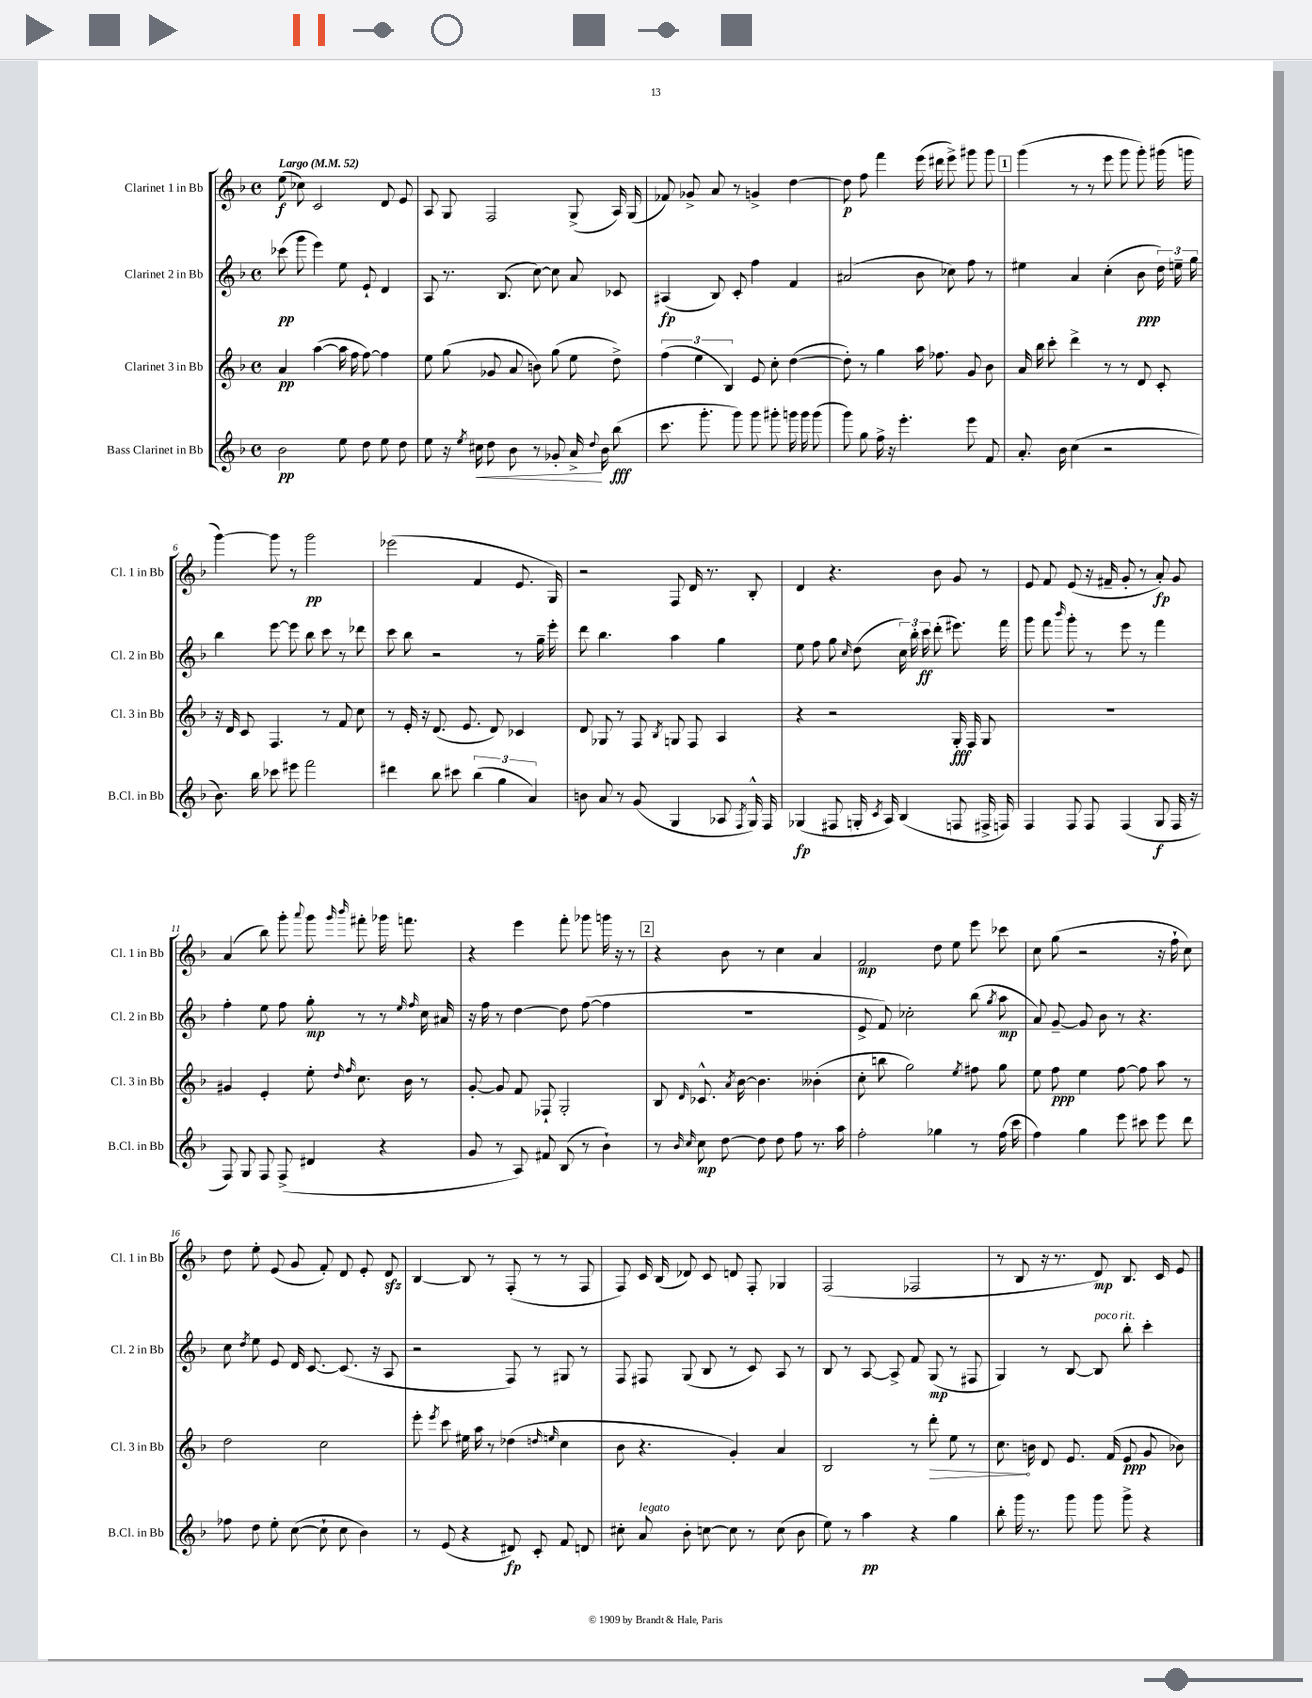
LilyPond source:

<<
\new StaffGroup <<
\new Staff = "s0" \with { instrumentName = "Clarinet 1 in Bb" shortInstrumentName = "Cl. 1 in Bb" } {
    \clef treble \key f \major \defaultTimeSignature \time 4/4 \tempo "Largo" 4 = 52
    \autoBeamOff e''8\f( ces''8) c'2 d'8 e'8 |
    a8 g8 f2 g8->( a16) g16( |
    fes'8) ges'8-> a'8 r8 g'4-> d''4~ |
    d''8\p f''8 f'''4 e'''16( dis'''16 e'''8->) gis'''8 gis'''8 |
    \mark \markup { \box "1" } g'''4( r8 r8 e'''8 g'''8 g'''8-.) gis'''16( g'''16 |
    g'''4~) g'''8 r8 g'''2\pp |
    ees'''2( f'4 e'8. g16) |
    r2 f8 d'16 r8. bes8-. |
    d'4 r4. bes'8 g'8 r8 |
    e'8 f'8 e'8( r16 fis'16-- g'8-. r8 a'8-.\fp) g'8 |
    a'4( bes''8) g'''8-. \appoggiatura { a'''8 } g'''8 \grace { g'''16 bes'''16 } fis'''8-. ges'''16 f'''8. |
    r4 e'''4 f'''8-. ges'''8 g'''16 r16 r8 |
    \mark \markup { \box "2" } r4 bes'8 r8 c''4 a'4 |
    f'2\mp d''8 e''8 e'''8 ces'''8 |
    c''8 g''8( r2 r16 f''16-! c''8) |
    d''8 e''8-. e'8( g'8 f'8-.) d'8 e'8-. d'8\sfz |
    bes4~ bes8 r8 f8-.( r8 r8 f8 |
    f8) c'16 bes16( des'8) c'8 d'8 f8-. ges4 |
    f2( fes2 |
    r8 bes8 r16 r8. d'8\mp) bes8. c'16 e'8 \bar "|." |
}
\new Staff = "s1" \with { instrumentName = "Clarinet 2 in Bb" shortInstrumentName = "Cl. 2 in Bb" } {
    \clef treble \key f \major \defaultTimeSignature \time 4/4
    \autoBeamOff ces'''8\pp( g'''8 e'''4) e''8 e'8-! d'4 |
    a8 r8. bes8.( c''8~) c''8 a'8 ces'8 |
    ais4\fp( bes8) c'8-. f''4 f'4 |
    ais'2( bes'8 ces''8) f''8 r8 |
    \mark \markup { \box "1" } eis''4 a'4 c''4-.( bes'8\ppp \tuplet 3/2 { d''16) e''16-- g''16 } |
    bes''4 e'''8~ e'''8 bes''8 c'''8 r8 des'''8 |
    c'''8 bes''8 r2 r8 g''16-- e'''16-. |
    d'''8 bes''4. a''4 g''4 |
    e''8 f''8 g''8 \grace { c''16 } d''8( \tuplet 3/2 { c''16) bes''16-. c'''16\ff } d'''8-.( eis'''8.) f'''16 |
    g'''8 f'''8 \grace { bes'''16 } g'''8-. r8 e'''8 r8 f'''4 |
    f''4-. e''8 f''8 g''8-.\mp r8 r8 \grace { e''16 f''16 } c''16 ais'16 |
    r16 f''16 r8 d''4~ d''8 f''8~( f''4 |
    \mark \markup { \box "2" } R1 |
    e'8-> f'8) ces''2-. bes''8( \acciaccatura { g''8 } a''8\mp |
    a'8) g'8~-- g'8 bes'8 r8 r4. |
    c''8 \acciaccatura { d''8 } e''8 e'8 d'16 c'8.~ c'8.( r16 a8 |
    r2 f8) r8 gis8 r8 |
    f8 fis8 g8( bes8 r8 c'8) a8 r8 |
    bes8 r8 a8~ a8-> f'8 g8\mp( r8 fis8 |
    g4) r8 bes8~ bes8^\markup { \italic "poco rit." } bes''8-. c'''4-. \bar "|." |
}
\new Staff = "s2" \with { instrumentName = "Clarinet 3 in Bb" shortInstrumentName = "Cl. 3 in Bb" } {
    \clef treble \key f \major \defaultTimeSignature \time 4/4
    \autoBeamOff a'4\pp a''4~( a''16 f''16 f''8~) f''4 |
    e''8 g''8( ges'8 a'8 b'8) g''8( e''8 d''8->) |
    \tuplet 3/2 { f''4( e''4 bes4) } e'8 c''8-. d''4~( |
    d''8-.) r8 g''4 a''16 fes''8. g'8 bes'8 |
    \mark \markup { \box "1" } a'16 bes''16 c'''8-. d'''4-> r8 r8 d'8 c'8-. |
    r16 d'16 c'8 f4. r8 f'8 c''8 |
    r8 e'16-. r16 d'8.( e'8. d'8) ces'4 |
    d'8 ges8 r8 f8 \acciaccatura { bes8 } g8 f8 a4 |
    r4 r2 g16-.\fff f16 g8 |
    R1 |
    gis'4 e'4-. e''8-. \grace { d''16 f''16 } c''8. bes'16 r8 |
    g'8~-. g'8 f'8 fes8-! g2-. |
    \mark \markup { \box "2" } bes8 \grace { d'16 } ces'8.-^ \acciaccatura { a'8 } bes'16~ bes'4. beses'4-.( |
    c''8-. b''8 g''2) \acciaccatura { e''8 } fis''8 g''8 |
    e''8 f''8\ppp e''4 f''8~ f''8 a''8 r8 |
    d''2 c''2 |
    e'''8-. \acciaccatura { e'''8 } c'''8 eis''16 a''16 r8 des''4( \grace { d''16 e''16 } c''4 |
    bes'8 r4. g'4-.) a'4 |
    bes2 r8 \once \override Hairpin.circled-tip = ##t d'''8-.\> e''8 r8 |
    c''8.\! b'16 d'8 e'8. f'16( e'8\ppp g'8 bes'8) \bar "|." |
}
\new Staff = "s3" \with { instrumentName = "Bass Clarinet in Bb" shortInstrumentName = "B.Cl. in Bb" } {
    \clef treble \key f \major \defaultTimeSignature \time 4/4
    \autoBeamOff bes'2\pp e''8 d''8 e''8 d''8 |
    e''8 r16 \acciaccatura { e''8 } cis''16\< d''8 bes'8 r8 ges'8-. a'16->\! \appoggiatura { d''8 } bes'16 bes''8\fff( |
    c'''8. g'''8.-. g'''8) g'''8 gis'''8-. g'''16 g'''16 g'''8( |
    g'''8) g''8 f''16-> r16 e'''4.-. e'''8 f'8 |
    \mark \markup { \box "1" } a'8.-. bes'16 c''4( r2 |
    bes'8.) bes''16 ces'''8 eis'''8 f'''2 |
    dis'''4 bes''8 cis'''8 \tuplet 3/2 { bes''4( g''4 a'4) } |
    b'8 a'8 r8 g'8( g4 aes8 \acciaccatura { f8 } g16-^) f16 |
    ges4\fp( fis8 g16-. \acciaccatura { c'8 } a16) bes4( f8 fis16-> f16) |
    f4 f8 f8 f4( g8\f f16 r16 |
    f8) g8 f8 f8->( dis'4 r4 |
    g'8 r8 a8) fis'8 bes8( r8 bes'4-!) |
    \mark \markup { \box "2" } r8 \grace { bes'16 c''16 } c''8\mp d''8~ d''8 d''8 f''8 r8. a''16 |
    f''2-. ges''4 r8 f''16( c'''16 |
    f''4) g''4 e'''8 cis'''8 e'''8 d'''8 |
    fes''8 d''8 e''8-. c''8~( c''8-! c''8 bes'4) |
    r8 e'8( r4 dis'8\fp) c'8-. f'8 d'8 |
    cis''8-. a'8^\markup { \italic "legato" } bes'8-. c''8~ c''8 r8 c''8( bes'8 |
    e''8) r8 a''4\pp r4 g''4 |
    bes''8-. g'''16 r8. g'''8 g'''8 g'''8-> r4 \bar "|." |
}
>>
>>
